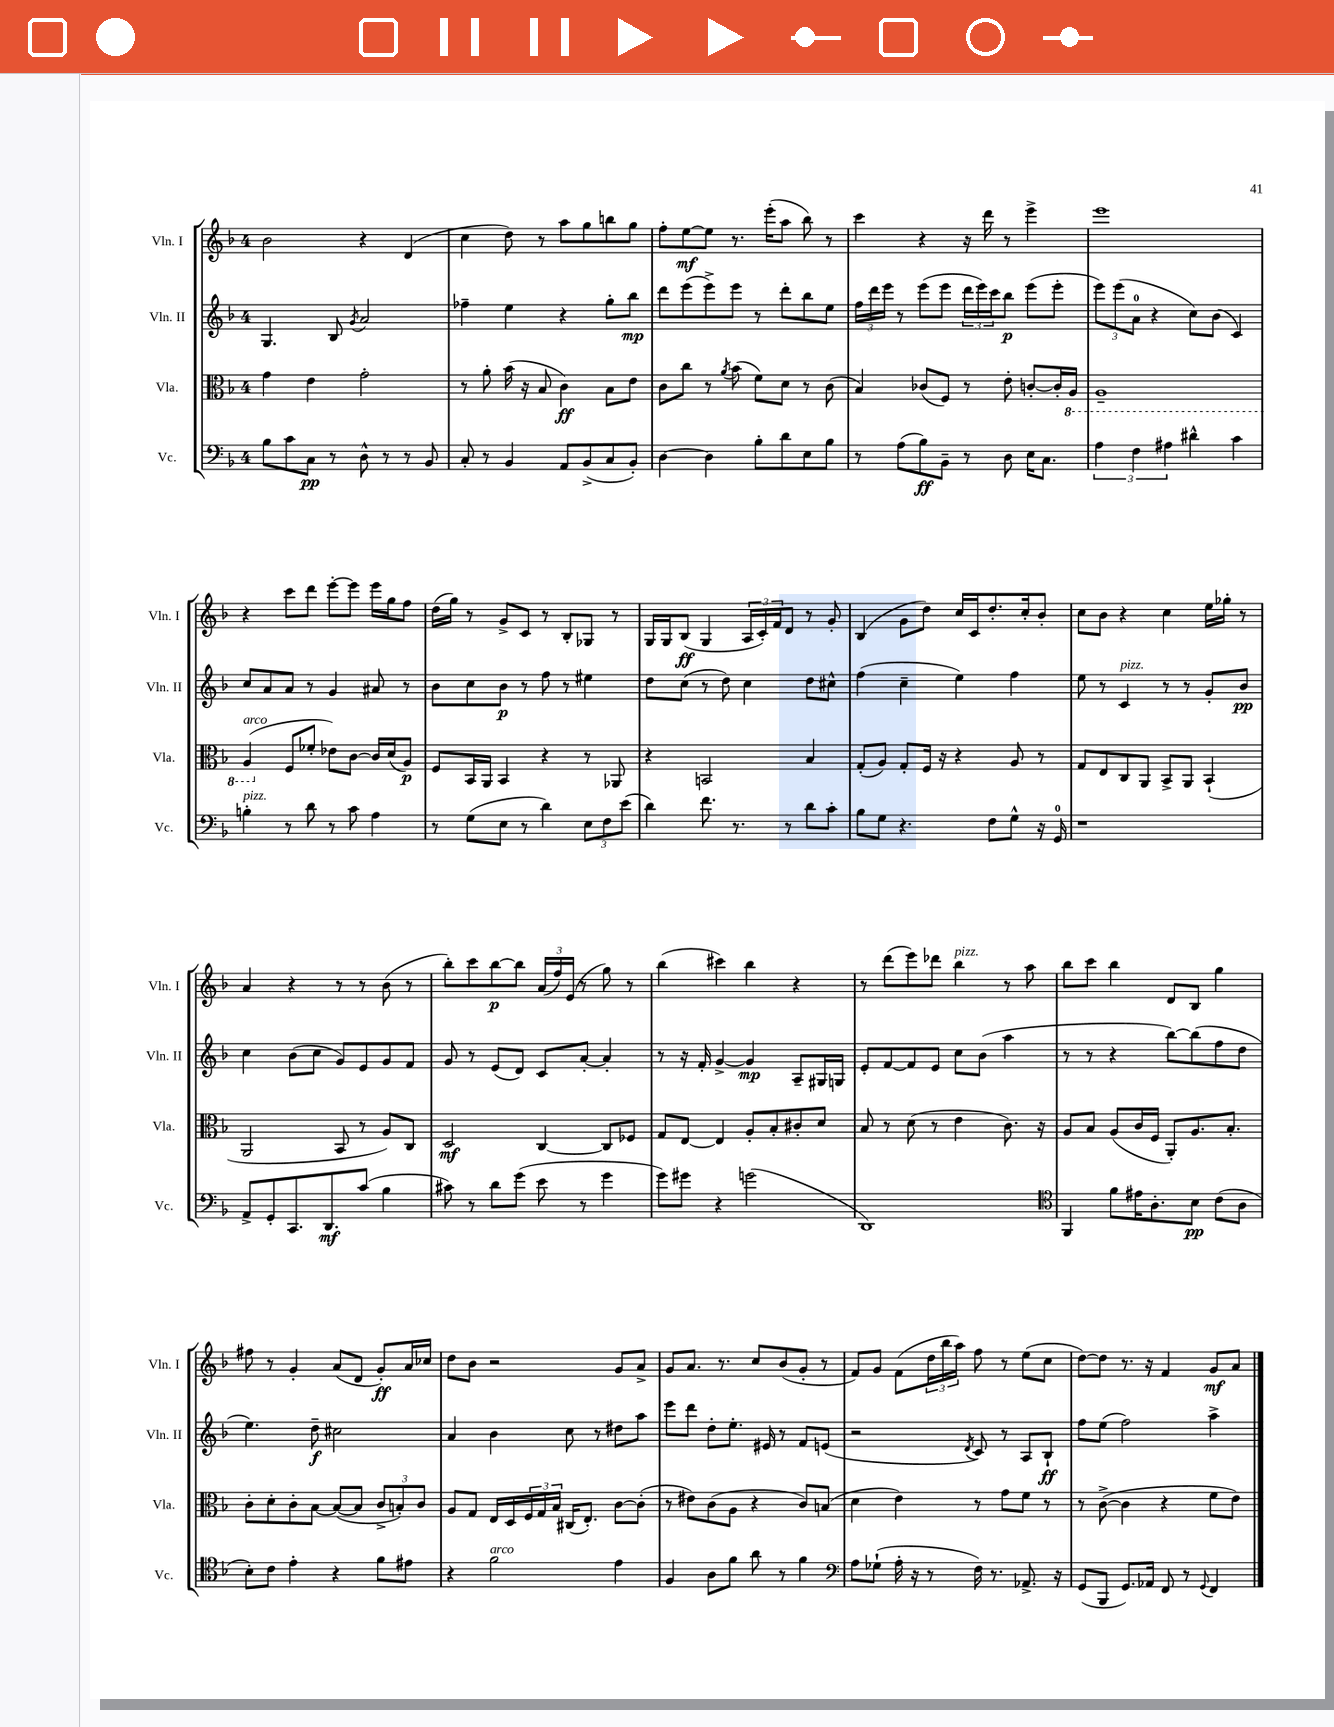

**kern	**kern	**kern	**kern
*staff4	*staff3	*staff2	*staff1
*clefF4	*clefC3	*clefG2	*clefG2
*k[b-]	*k[b-]	*k[b-]	*k[b-]
*M4/4	*M4/4	*M4/4	*M4/4
8B-	4g	4.G	2b-
8c	.	.	.
8C	4e	.	.
8r	.	8B-	.
.	.	8qg	.
8D^^	2g'	2a	4r
8r	.	.	.
8r	.	.	(4d
8BB-	.	.	.
=	=	=	=
8C'	8r	4ff-~	4cc
8r	8a'	.	.
4BB-	(16b-	4ee	8dd)
.	16r	.	.
.	8B-	.	8r
8AA	4c)	4r	8aa
(8BB-^	.	.	8gg
8C	8B-	8gg'	8bb
8BB-')	8e	8bb-	8gg
=	=	=	=
[4D	8c	8ddd	8ff'
.	8cc	(8eee	[8ee
4D]	8r	8eee^)	8ee]
.	8qa	.	.
.	(8b-	8eee	8.r
8B-'	8f)	8r	.
.	.	.	(16eee'
8d	8d	8ddd'	8aa
8E	8r	8bb-	8bb-)
8B-	(8c	8ee	8r
=	=	=	=
8r	4B-)	24ff	4ccc
.	.	24ddd	.
.	.	24eee	.
(8A	.	8r	.
8B-)	(8c-	(8eee	4r
8BB-~	8F)	8eee	.
8r	8r	24ddd	16r
.	.	24eee)	.
.	.	.	16ddd
.	.	24ccc	.
8D	8e'	8bb-	8r
16E	[8c'	(8eee	4eee^
8.C	.	.	.
.	16c']	8eee'	.
.	16AA	.	.
=	=	=	=
6A	1AA~	12eee)	1eee
.	.	(12eee	.
6F	.	12a	.
.	.	4r	.
6A#	.	.	.
4d#^^	.	8cc)	.
.	.	(8b-	.
4c	.	4c)	.
=	=	=	=
4B'	(4AA	8cc	4r
.	.	8a	.
8r	8F	8a	8ccc
8d	8f-'	8r	8ddd
8r	8e-)	4g	[8eee'
8c	[8c	.	8eee]
4A	16c]	8a#	16eee
.	(16d	.	16gg
.	8A)	8r	8ff
=	=	=	=
8r	8F	8b-	(16dd
.	.	.	16gg)
(8G	16BB-	8cc	8r
.	16AA	.	.
8E	4BB-	8b-	8g^
8r	.	8r	8c
4d)	4r	8ff	8r
.	.	8r	8B-'
12E	8r	4ee#	8G-
12F	.	.	.
.	8AA-	.	8r
(12e	.	.	.
=	=	=	=
4d)	4r	8dd	16G
.	.	.	16G
.	.	(8cc	(8B-
8.f	2BB	8r	4G
.	.	8dd)	.
8.r	.	.	.
.	.	4cc	24A
.	.	.	24c')
.	.	.	24f
8r	.	.	8d
8d	4B-	8dd	8r
8c'	.	8cc#^^	8g'
=	=	=	=
8B-	(8G'	(4ff	(4B-
8G	8A)	.	.
4.r	8G'	4cc~	8g
.	16F	.	8dd)
.	16r	.	.
.	4r	4ee)	16cc
.	.	.	16c
8F	.	.	8.dd'
8G^^	8A	4ff	.
.	.	.	16cc'
16r	8r	.	8b-'
16GG	.	.	.
=	=	=	=
1r	8G	8ee	8cc
.	8E	8r	8b-
.	8C	4c	4r
.	8AA	.	.
.	8BB-^	8r	4cc
.	8AA	8r	.
.	(4BB-`	8g'	16ee
.	.	.	16gg-'
.	.	8b-	8r
=	=	=	=
8AA^	2AA	4cc	4a
8GG'	.	.	.
8.CC	.	(8b-	4r
.	.	8cc	.
8.DD	.	.	.
.	8BB-	8g)	8r
(8c	8r	8e	8r
4B-	8A)	8g	(8b-
.	8C	8f	8r
=	=	=	=
8c#)	2D	8g	8bb-')
8r	.	8r	8ccc
8d	.	(8e	[8bb-
(8g	.	8d)	8bb-]
8e	[4C	8c	(24a
.	.	.	24ff)
.	.	.	(24e
8r	.	[8a'	8r
4g	8C]	4a']	8gg)
.	8F-	.	8r
=	=	=	=
8g)	8G	8r	(4bb-
8g#	[8E	16r	.
.	.	16f'	.
4r	4E]	[4g^	4ccc#)
(2g	8A'	4g]	4bb-
.	8B-'	.	.
.	8c#'	8A~	4r
.	8d	16G#	.
.	.	16G	.
=	=	=	=
1DD)	8B-	8e'	8r
.	8r	[8f	(8ddd
.	(8d	8f]	8eee)
.	8r	8e	8ddd-
.	4e	8cc	4bb-
.	.	(8b-	.
.	8.c)	4aa	8r
.	.	.	8aa
.	16r	.	.
=	=	=	=
*clefC4	*	*	*
4FF	8A	8r	8bb-
.	8B-	8r	8ccc
8f	(8A	4r	4bb-
16e#	16c	.	.
8.A'	16F	.	.
.	8AA')	[8bb-)	8d
8B-	8.A	(8bb-]	8B-
(8c	.	8ff	4gg
.	8.B-'	.	.
8A	.	8dd	.
=	=	=	=
8B-')	8c'	4.ee)	8ff#
8c	8d'	.	8r
4e'	8c'	.	4g'
.	[8B-	8dd~	.
4r	(8B-_	2cc#	(8a
.	8B-]	.	8d
8f	12c^	.	8g')
.	12B')	.	.
8e#	.	.	16a
.	12c	.	.
.	.	.	16cc-
=	=	=	=
4r	8A	4a	8dd
.	8G	.	8b-
2f	16E	4b-	2r
.	16D	.	.
.	24F	.	.
.	24G	.	.
.	24B-	.	.
.	(16C#	8cc	.
.	8.E')	.	.
.	.	8r	.
4e	[8c	8dd#	8g
.	(8c']	8aa	8a^
=	=	=	=
4F	8r	8eee	8g
.	8e#)	8ddd	8.a
8A	(8c	8dd'	.
.	.	.	8.r
8f	8A	8.ee'	.
8a	4r	.	8cc
.	.	16e#	.
8r	.	8r	(8b-
4f	8c)	8f	8g'
.	(8B	(8e	8r
=	=	=	=
*clefF4	*	*	*
8A	4d	2r	8f)
(8G-`	.	.	8g
16A'	4e)	.	(8f
16r	.	.	.
8r	.	.	24dd
.	.	.	24bb-
.	.	.	24aa)
.	.	8qd	.
16F)	8r	8c)	8ff
8.r	.	.	.
.	8g	8r	8r
8.AA-^	8f	8A	(8ee
.	8r	8B-`	8cc
16r	.	.	.
=	=	=	=
(8GG	8r	8ff	[8dd)
8BBB-	([8c^	(8ee	8dd]
8.GG)	4c]	2ff)	8.r
16AA-	.	.	16r
8FF	4r	.	4f
8r	.	.	.
8qqGG	.	.	.
4FF	8f	4aa^	8g
.	8e)	.	8a
==	==	==	==
*-	*-	*-	*-
